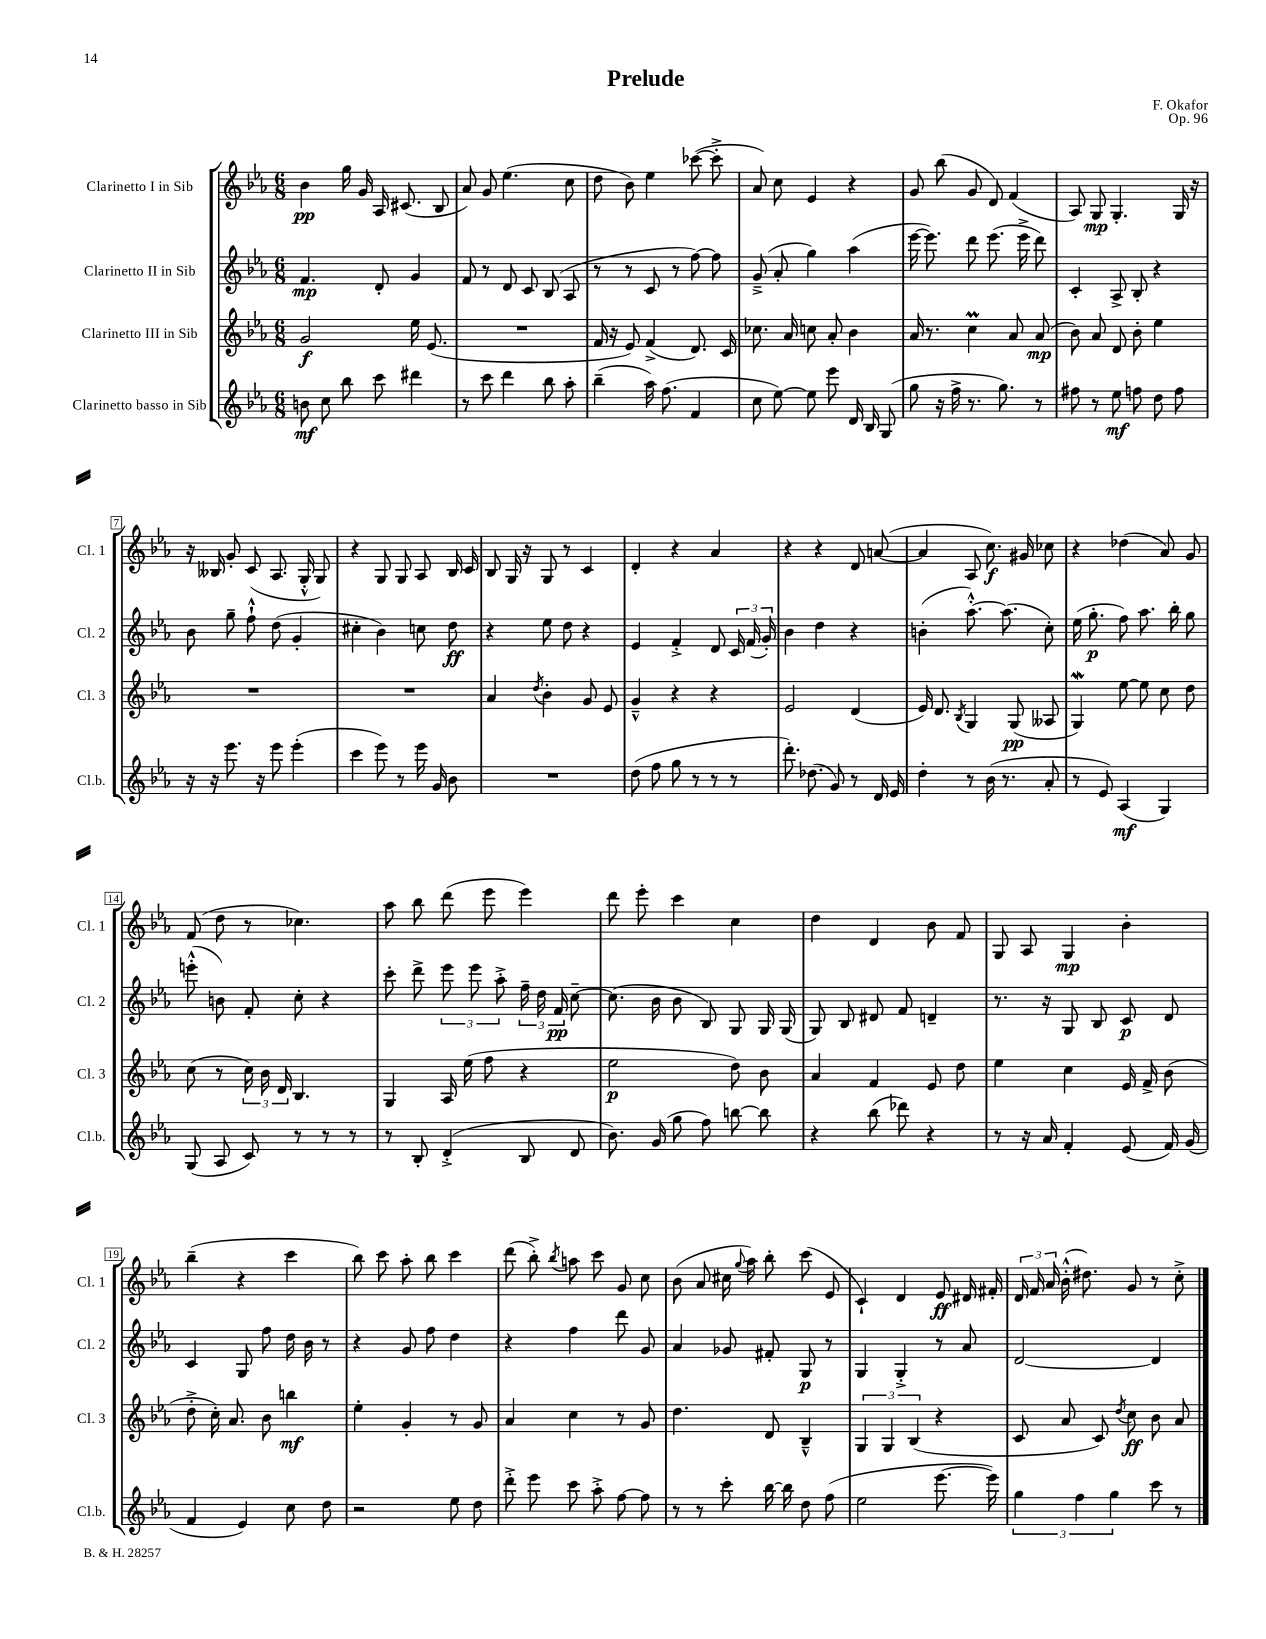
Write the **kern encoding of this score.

**kern	**kern	**kern	**kern
*staff4	*staff3	*staff2	*staff1
*clefG2	*clefG2	*clefG2	*clefG2
*k[b-e-a-]	*k[b-e-a-]	*k[b-e-a-]	*k[b-e-a-]
*M6/8	*M6/8	*M6/8	*M6/8
8b	2g	4.f	4b-
8cc	.	.	.
8bb-	.	.	16gg
.	.	.	16g
8ccc	.	8d'	16A-
.	.	.	(8.c#
4ddd#	16ee-	4g	.
.	(8.e-	.	.
.	.	.	8B-
=	=	=	=
8r	2.r	8f	8a-)
8ccc	.	8r	8g
4ddd	.	8d	(4.ee-
.	.	8c	.
8bb-	.	(8B-	.
8aa-'	.	8A-	8cc
=	=	=	=
(4bb-~	16f	8r	8dd
.	16r	.	.
.	8e-)	8r	8b-)
16aa-)	(4f^	8c	4ee-
(8.ff	.	.	.
.	.	8r	.
4f	8.d)	[8ff)	([8ccc-
.	.	8ff]	8ccc-'^]
.	16c	.	.
=	=	=	=
8cc	8.cc-	(8g~^	8a-)
[8ee-)	.	8a-'	8cc
.	16a-	.	.
8ee-]	8cc	4gg)	4e-
8eee-	8a-'	.	.
16d	4b-	(4aa-	4r
16B-	.	.	.
(8G	.	.	.
=	=	=	=
8gg	16a-	[16eee-	8g
.	8.r	8.eee-])	.
16r	.	.	(8bb-
16ff^	.	.	.
8.r	4cc	8ddd	8g
.	.	(8.eee-	8d)
8.gg)	.	.	.
.	8a-	.	(4f
.	.	16eee-^	.
8r	(8a-	8ddd)	.
=	=	=	=
8ff#	8b-)	4c'	8A-)
8r	8a-	.	8G
8ee-	8d	8A-^	4.G'
8ff	8b-'	8B-'	.
8dd	4ee-	4r	.
8ff	.	.	16G
.	.	.	16r
=	=	=	=
16r	2.r	8b-	16r
16r	.	.	16B--
8.eee-	.	8gg~	8g'
.	.	8ff`^^	(8c
16r	.	.	.
8eee-	.	(8dd	8.A-
(4eee-'	.	4g'	.
.	.	.	16G'^^
.	.	.	8G)
=	=	=	=
4ccc	2.r	4cc#'	4r
8eee-)	.	4b-)	8G
8r	.	.	8G
16eee-	.	8cc	8A-
16g	.	.	.
8b-	.	8dd	16B-
.	.	.	16c
=	=	=	=
2.r	4a-	4r	8B-
.	.	.	16G
.	.	.	16r
.	8qdd	.	.
.	4b-'	8ee-	8G
.	.	8dd	8r
.	8g	4r	4c
.	8e-	.	.
=	=	=	=
(8dd	4g~^^	4e-	4d'
8ff	.	.	.
8gg	4r	4f'^	4r
8r	.	.	.
8r	4r	8d	4a-
8r	.	24c	.
.	.	(24f	.
.	.	24g')	.
=	=	=	=
8.ddd')	2e-	4b-	4r
(8.dd-	.	.	.
.	.	4dd	4r
8g)	.	.	.
8r	(4d	4r	8d
16d	.	.	([8a
16e-	.	.	.
=	=	=	=
4dd'	16e-)	(4b'	4a]
.	8.d	.	.
.	8qB-	.	.
8r	4G	[8.aa-'^^)	8A-
(16b-	.	.	8.cc)
8.r	.	(8.aa-]	.
.	(8G	.	.
.	.	.	16g#
8a-'	8A--	8cc')	8cc-
=	=	=	=
8r	4G)	(16ee-	4r
.	.	8.gg'	.
8e-)	.	.	.
(4A-	[8ee-	8ff)	(4dd-
.	8ee-]	8.aa-	.
4G)	8cc	.	8a-)
.	.	16bb-'	.
.	8dd	8gg	8g
=	=	=	=
(8G	(8cc	(8eee'^^	(8f
8A-	8r	8b)	8dd
8c)	24cc)	8f'	8r
.	24b-	.	.
.	24d	.	.
8r	4.B-	8cc'	4.cc-)
8r	.	4r	.
8r	.	.	.
=	=	=	=
8r	4G	8ccc'	8aa-
8B-'	.	8ddd^	8bb-
(4d'^	16A-	12eee-	(8ddd
.	(16ee-	.	.
.	.	12eee-	.
.	8ff	.	8eee-
.	.	12aa-'^	.
8B-	4r	24ff~	4eee-)
.	.	24dd	.
.	.	24f	.
8d	.	[8cc~	.
=	=	=	=
8.b-)	2ee-	(8.cc]	8ddd
.	.	.	8eee-'
(16g	.	16b-	.
8gg	.	8b-	4ccc
8ff)	.	8B-)	.
[8bb	8dd)	8G	4cc
8bb]	8b-	16G	.
.	.	(16G	.
=	=	=	=
4r	4a-	8G)	4dd
.	.	8B-	.
(8bb-	4f	8d#	4d
8ddd-)	.	8f	.
4r	8e-	4d~	8b-
.	8dd	.	8f
=	=	=	=
8r	4ee-	8.r	8G
16r	.	.	8A-
16a-	.	16r	.
4f'	4cc	8G	4G
.	.	8B-	.
(8e-	16e-	8c	4b-'
.	16f^	.	.
16f)	(8b-	8d	.
(16g	.	.	.
=	=	=	=
4f	8dd'^	4c	(4bb-~
.	16cc')	.	.
.	8.a-	.	.
4e-)	.	8G	4r
.	8b-	8ff	.
8cc	4bb	16dd	4ccc
.	.	16b-	.
8dd	.	8r	.
=	=	=	=
2r	4ee-'	4r	8bb-)
.	.	.	8ccc
.	4g'	8g	8aa-'
.	.	8ff	8bb-
8ee-	8r	4dd	4ccc
8dd	8g	.	.
=	=	=	=
8ddd'^	4a-	4r	(8ddd
8eee-	.	.	8bb-'^)
.	.	.	8qbb-
8ccc	4cc	4ff	8aa
8aa-'^	.	.	8ccc
[8ff	8r	8ddd	8g
8ff]	8g	8g	8cc
=	=	=	=
8r	4.dd	4a-	(8b-
8r	.	.	8a-
8ccc'	.	8g-	16cc#
.	.	.	8qqgg
.	.	.	16aa-)
[16bb-	8d	8f#'	8bb-'
16bb-]	.	.	.
8dd	4B-~^^	8G	(8ccc
(8ff	.	8r	8e-
=	=	=	=
2ee-	6G	4G	4c`)
.	6G	.	.
.	.	4G'^	4d
.	(6B-	.	.
[8.eee-	4r	8r	8e-
.	.	8a-	16d#
16eee-])	.	.	16f#'
=	=	=	=
6gg	8c	[2d	24d
.	.	.	24f
.	.	.	24a-
.	8a-	.	(16b-'^^
6ff	.	.	.
.	.	.	8.dd#)
.	8c)	.	.
6gg	.	.	.
.	8qdd	.	.
.	8cc	.	8g
8ccc	8b-	4d]	8r
8r	8a-	.	8cc'^
==	==	==	==
*-	*-	*-	*-
